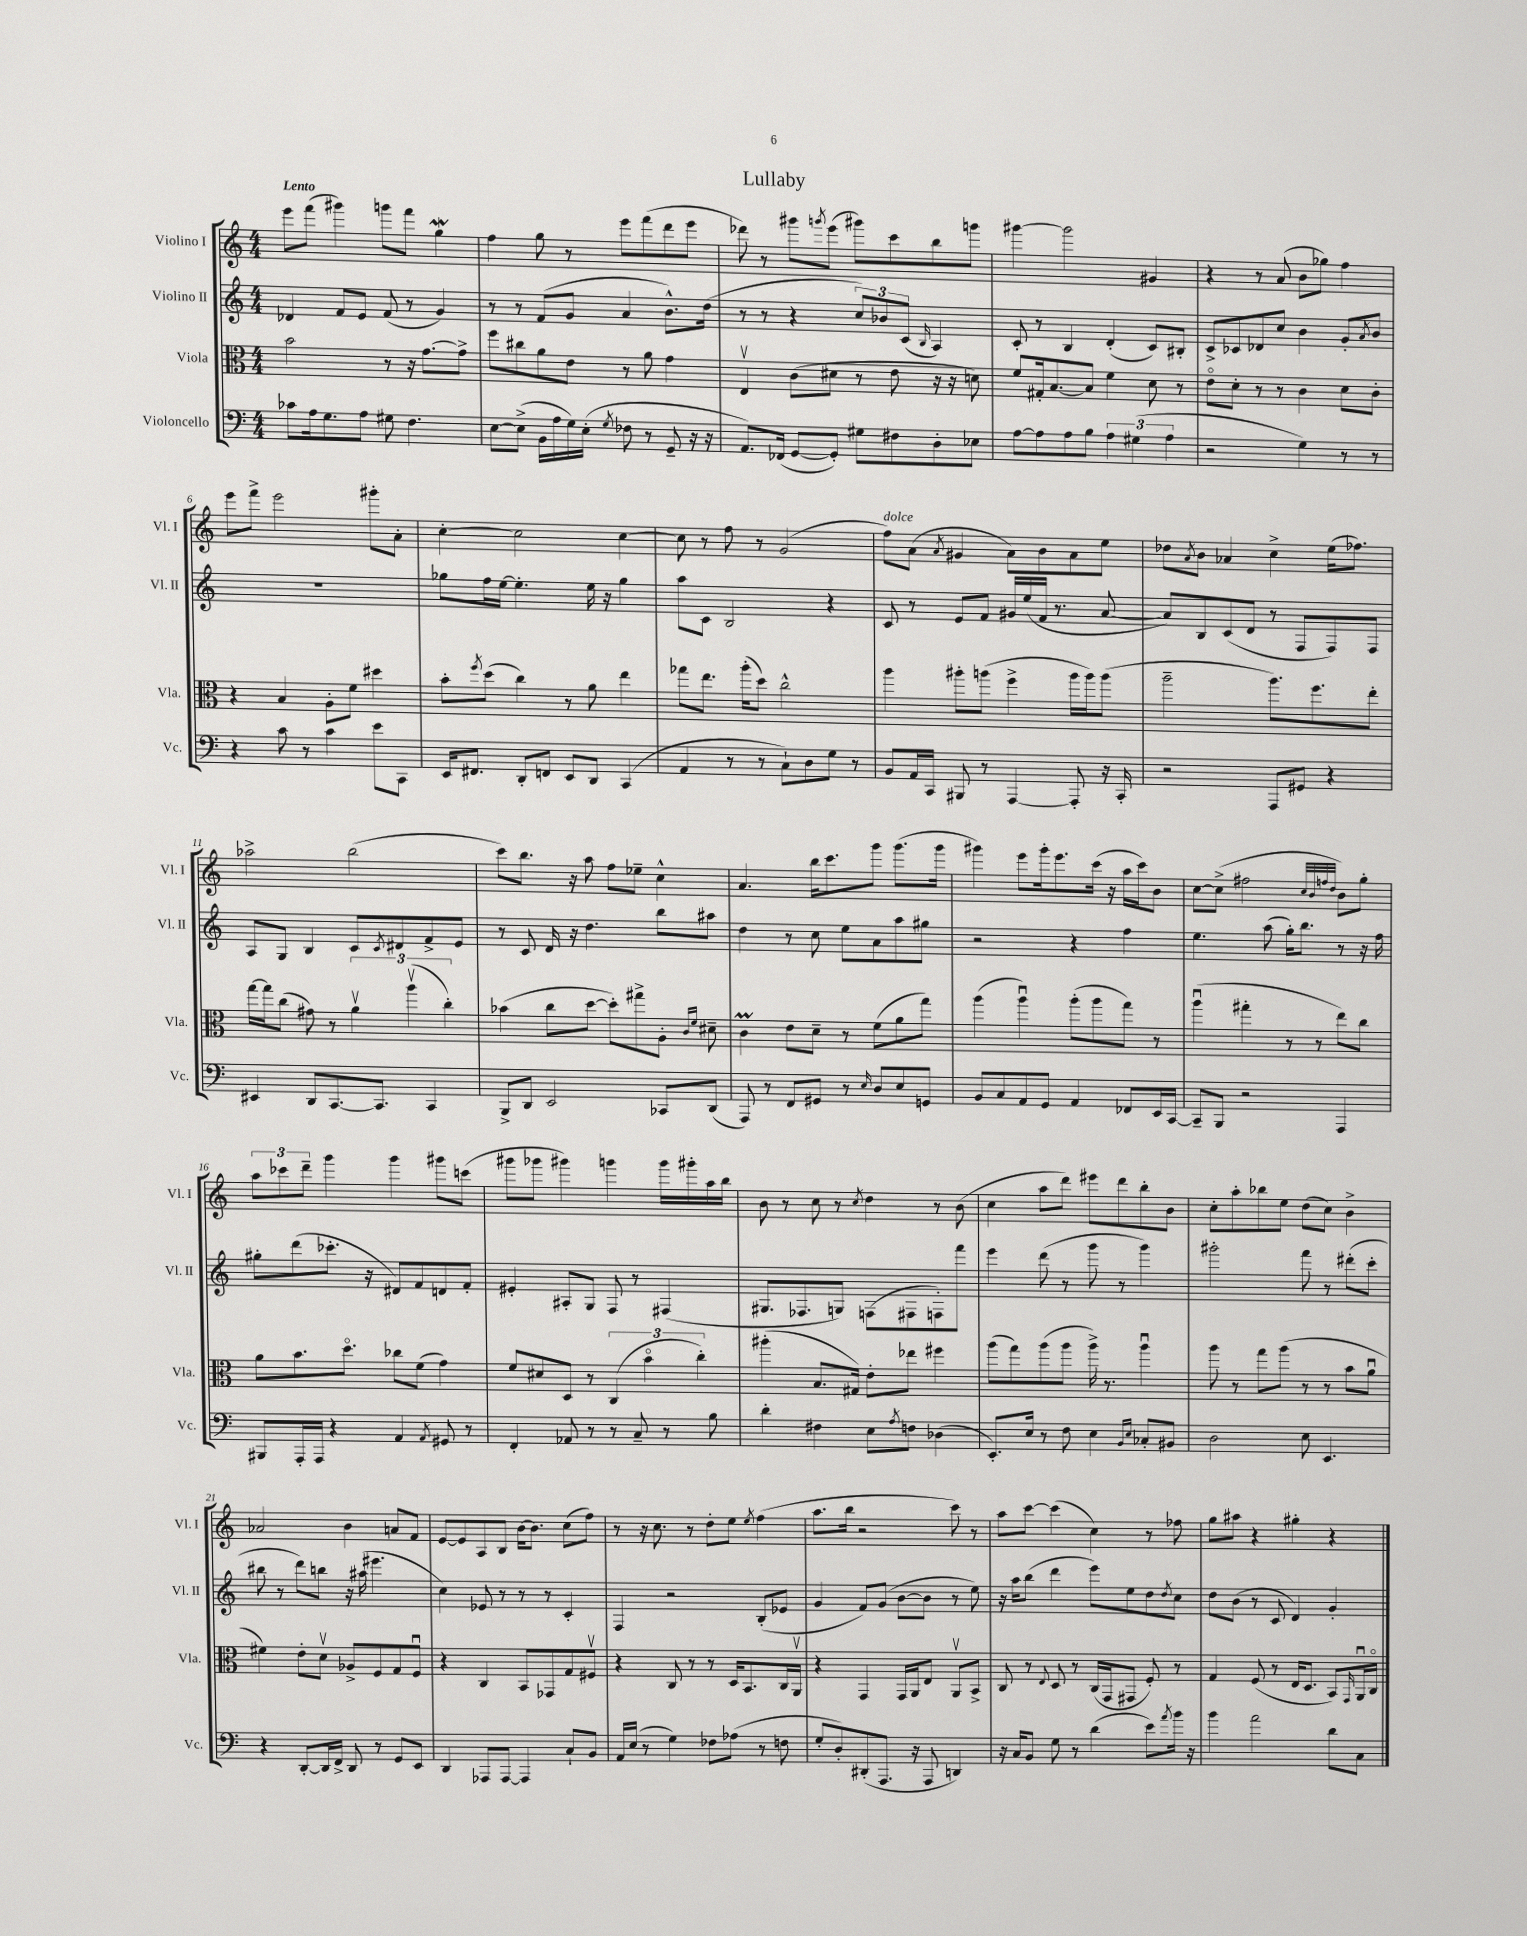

**kern	**kern	**kern	**kern
*part4	*part3	*part2	*part1
*staff4	*staff3	*staff2	*staff1
*I"Violoncello	*I"Viola	*I"Violino II	*I"Violino I
*I'Vc.	*I'Vla.	*I'Vl. II	*I'Vl. I
*clefF4	*clefC3	*clefG2	*clefG2
*k[]	*k[]	*k[]	*k[]
*M4/4	*M4/4	*M4/4	*M4/4
=1	=1	=1	=1
!	!	!	!LO:TX:a:B:t=Lento
8c-X\L	2b\	4d-X/	8eee\L
16A\k	.	.	(8fff\J
8.G\	.	.	.
.	.	8f/L	4ggg#X\)
8A\J	.	8e/J	.
8G#X\	8r	(8f/	8gggn\L
4.F\	16r	8r	8fff\J
.	[8.g\L	.	.
.	.	4g/)	4ggW\
.	8g^\J]	.	.
=2	=2	=2	=2
[8E\L	8ff\L	8r	4ff\
(8E^\J]	8cc#X\	8r	.
16BB\LL	8a\	(8f/L	8gg\
16A\	.	.	.
16G\)	8e\J	8g/J	8r
(16E'\JJ	.	.	.
8qG/	.	.	.
8F-X\	8r	4a/	8eee\L
8r	8a\	.	(8fff\
8GG~/	4g\	8.b^^\L)	8ddd\
16r	.	.	8eee\J
16r	.	(16dd\Jk	.
=3	=3	=3	=3
8.AA/L)	4Ev/	8r	8ddd-X\)
.	.	8r	8r
(16FF-X/Jk	.	.	.
[8GG/L	(8c\L	4r	8ggg#X\L
.	.	.	8qgggn/
8GG'/J])	8d#X\J	.	(8eee\J
8G#X\L	8r	12cc/L)	8ggg#X\L)
.	.	12b-X/	.
8F#X\	8e\	.	8ccc\
.	.	(12c/J	.
.	.	16qqB/	.
8D'\	16r	4A/)	8bb\
.	16r	.	.
8E-X\J	8dn\)	.	8gggn\J
=4	=4	=4	=4
[8A\L	8f/L	8c'/	[4ggg#X\
8A\]	16G#X'/k	8r	.
.	[8.B/	.	.
8A\	.	4B/	2ggg#\]
8B\J	8B/J]	.	.
6A\	4f\	(4d'/	.
(6G#X\	.	.	.
.	8d\	8c/L)	4g#X/
6A\	.	.	.
.	8r	8B#X'/J	.
=5	=5	=5	=5
2r	8e\L	8c^/L	4r
.	8d'\J	8c-X/	.
.	8r	8d-X/	8r
.	8r	8cc/J	(8a/
4G\)	4c\	4b\	8b\L
.	.	.	8gg-X\J)
8r	8d\L	8g'/L	4ff\
.	.	8qa/	.
8r	8c'\J	8b/J	.
!!LO:LB:g=z
=6	=6	=6	=6
4r	4r	1r	8eee\L
.	.	.	8fff^\J
8c\	4B/	.	2eee\
8r	.	.	.
4c\	8A'\L	.	.
.	8f\J	.	.
8e\L	4dd#X\	.	8ggg#X'\L
8CC\J	.	.	8a'\J
=7	=7	=7	=7
16EE/KL	8b'\L	8gg-X\L	[4cc'\
8.FF#X/J	.	.	.
.	8qff/	.	.
.	(8dd\J	16ff\L	.
.	.	[16ee\JJ	.
8DD'/L	4cc\)	4.ee'\]	2cc\]
8FFn/J	.	.	.
8EE/L	8r	.	.
8DD/J	8a\	16ee\	.
.	.	16r	.
(4CC/	4ee\	4gg-\	[4cc\
=8	=8	=8	=8
4AA/	8gg-X\L	8aa\L	8cc\]
.	8.ee\J	8c\J	8r
8r	.	2B/	8ff\
.	(16aa'\KL	.	.
8r	8dd\J)	.	8r
8C`\L)	2cc^^\	.	(2g/
8D\	.	.	.
8G\J	.	4r	.
8r	.	.	.
=9	=9	=9	=9
!	!	!	!LO:TX:a:i:t=dolce
8BB/L	4aa\	8c/	8ff\L)
16AA/L	.	8r	(8a\J
16CC/JJ	.	.	.
.	.	.	8qa/
8BBB#X/	8aa#X'\L	8e/L	4g#X/
8r	(8aan\J	8f/J	.
[4AAA/	4ff^\	16g#X/LL	8a\L)
.	.	(16ee/	.
.	.	16f/JJ	8b\
.	.	8.r	.
8AAA'/]	16aa\LL	.	8a\
.	16aa\J)	.	.
16r	(8aa\J	[8a/	8ee\J
16CC'/	.	.	.
=10	=10	=10	=10
2r	2aa~\	8a/L])	8dd-X\L
.	.	.	8qa/
.	.	8B/	8b\J
.	.	(8c/	4a-X/
.	.	8d/J	.
8AAA/L	8.aa\L)	8r	4cc^\
8GG#X/J	.	8F/L	.
.	8.ff\	.	.
4r	.	8F/)	(16ee\KL
.	.	.	8.ff-X\J)
.	8ee'\J	8F/J	.
!!LO:LB:g=z
=11	=11	=11	=11
4EE#X/	[16gg\LL	8A/L	2aa-X^\
.	16gg\J]	.	.
.	(8cc\J	8G/J	.
8DD/L	8g#X\)	4B/	.
[8.CC/	8r	.	.
.	6av\	8c/L	(2bb\
8.CC/J]	.	.	.
.	.	8qc/	.
.	.	8d#X/	.
.	(6aav\	.	.
4CC/	.	8f^/	.
.	6cc'\)	.	.
.	.	8e/J	.
=12	=12	=12	=12
8BBB^/L	(4b-X\	8r	8ccc\L)
8DD/J	.	8c/	8.bb\J
2EE/	8cc\L	16d/	.
.	.	16r	16r
.	[8dd\J	4.dd\	8aa\
.	8dd'\L])	.	8ff\L
.	8gg#X^\	.	8ee-X~\J
8CC-X/L	8A'\J	8bb\L	4cc^^\
.	16qqc/LL	.	.
.	16qqf/JJ	.	.
(8DD/J	8d#X~\	8aa#X\J	.
=13	=13	=13	=13
8AAA/)	4cM\	4dd\	4.a/
8r	.	.	.
8FF/L	8e\L	8r	.
8GG#X/J	8d~\J	8cc\	16bb\KL
.	.	.	8.ccc\
8r	8r	8ee\L	.
16qqE/	.	.	.
8D/L	(8f\L	8a\	8ggg\J
8E/	8a\	8aa\	(8.ggg\L
8GGn/J	8gg\J)	8gg#X\J	.
.	.	.	16ggg\Jk
=14	=14	=14	=14
8BB/L	(4aa\	2r	4ggg#X\)
8C/	.	.	.
8AA/	4aau\)	.	8eee\L
8GG/J	.	.	16ggg#'\k
.	.	.	8.eee\
4AA/	(8aa'\L	4r	.
.	8aa\	.	(16ccc\Jk
.	.	.	16r
8FF-X/L	8gg\J)	4ff\	16aa\LL
.	.	.	16ccc\J)
16EE/L	8r	.	8b\J
[16CC/JJ	.	.	.
=15	=15	=15	=15
8CC~/L]	(4aau\	4.ee\	[8cc\L
8BBB/J	.	.	(8cc^\J]
2r	4gg#X'\	.	2ff#X\
.	.	(8aa\	.
.	8r	16gg'\KL)	.
.	.	8.bb\J	.
.	8r	.	.
.	.	.	32qqcc/LLL
.	.	.	32qqb/
.	.	.	32qqffn/
.	.	.	32qqdd/JJJ
4AAA/	8ee\L)	8r	8b\L)
.	8cc\J	16r	8gg'\J
.	.	16ff\	.
!!LO:LB:g=z
=16	=16	=16	=16
8BBB#X/L	8a\L	8gg#X'\L	12aa\L
.	.	.	12ccc-X\
16AAA'/L	8.b\	(8ddd\	.
.	.	.	12ddd~\J
16AAA/JJ	.	.	.
4r	.	8.ccc-X'\J	4ggg\
.	8.dd\J	.	.
.	.	16r	.
4AA/	8cc-X\L	8d#X/L)	4ggg\
.	(8f\J	8f/	.
8qAA/	.	.	.
8GG#X/	4g\)	8dn/	8ggg#X\L
8r	.	8f'/J	(8cccn\J
=17	=17	=17	=17
4FF'/	8f/L	4e#X'/	8ggg#X\L
.	8d#X/	.	8ggg-X\J
8AA-X/	8D/J	8A#X'/L	4ggg#X\)
8r	8r	8G/J	.
8r	(6C/	8F/	4gggn\
8C~/	.	8r	.
.	6b\	.	.
8r	.	(4F#X/	16ggg\LL
.	.	.	16ggg#X'\
.	6cc'\)	.	.
8B\	.	.	16aa\
.	.	.	16bb\JJ
=18	=18	=18	=18
4d'\	(4aa#X'\	8.G#X/L	8b\
.	.	.	8r
.	.	8.F-X/	.
4F#X\	8.B/L	.	8cc\
.	.	8Gn/J)	8r
.	16G#X/Jk)	.	.
.	.	.	8qcc/
8E\L	8e'\L	(8Fn\L	4dd\
8qA/	.	.	.
8Fn\J	8ee-X\J	8F#X\	.
(4D-X\	4ff#X\	8Fn'\)	8r
.	.	8fff\J	(8b\
=19	=19	=19	=19
8.EE'/L)	(8aa\L	4eee\	4cc\
.	8gg\)	.	.
16E/Jk	.	.	.
8r	(8aa\	(8ddd\	8aa\L
8F\	8aa\J	8r	8ddd\J)
4E\	16aa^\)	8ggg\	8eee#X\L
.	8.r	.	.
.	.	8r	8ddd\
16qqBB/LL	.	.	.
16qqE/JJ	.	.	.
8C-X'/L	4aau\	4ggg\)	8bb'\
8BB#X/J	.	.	8b\J
=20	=20	=20	=20
2D\	8aa\	2ggg#X'\	8cc'\L
.	8r	.	8aa'\
.	8gg\L	.	8bb-X\
.	(8aa\J	.	8ee\J
8E\	8r	8fff\	(8dd\L
4.EE/	8r	8r	8cc\J)
.	8b\L	(8ddd#X'\L	4b^\
.	8au\J	8ccc'\J	.
!!LO:LB:g=z
=21	=21	=21	=21
4r	4f#X\)	8bb#X\	2a-X/
.	.	8r	.
[8DD'/L	8e'\L	8ddd\L)	.
16DD/L]	8dv\J	8bbn\J	.
16FF^/JJ	.	.	.
8DD/	8A-X^/L	16r	4b\
.	.	(16aa#X\	.
8r	8F/	4.eee#X\	.
8GG/L	8G/	.	8an/L
8EE/J	8Fu/J	.	8f/J
=22	=22	=22	=22
4DD/	4r	4cc\)	[8e/L
.	.	.	8e/]
8AAA-X/L	4C/	8e-X/	8A/
[8AAA-/J	.	8r	8B/J
4AAA-/]	8BB/L	8r	[16b\KL
.	.	.	8.b\J]
.	8GG-X/	8r	.
8C`/L	8G/	4c'/	(8cc\L
8BB/J	8F#Xv/J	.	8ff\J)
=23	=23	=23	=23
16AA/LL	4r	4F/	8r
(16E/JJ	.	.	.
8r	.	.	16r
.	.	.	8.cc\
4G\)	8C/	2r	.
.	8r	.	8r
8F-X\L	8r	.	8dd'\L
(8A-X\J	16D/KL	.	8ee\J
.	8.BB/	.	.
.	.	.	8qee/
8r	.	(8B'/L	(4ff\
8Fn\	16C/L	8e-X/J	.
.	16AAv/JJ	.	.
=24	=24	=24	=24
8G'/L	4r	4g/	8.aa\L
8D'/)	.	.	.
.	.	.	16bb\Jk
(8DD#X'/	4GG/	8f/L)	2r
8.AAA/J	.	(8g/J	.
.	16GG/LL	[8b\L	.
16r	16AA/J	.	.
8AAA/	8E/J	8b\J]	.
4DDn/)	8AAv/L	8r	8ccc\)
.	8BB^/J	8ee\)	8r
=25	=25	=25	=25
16r	8C/	16r	8aa\L
16C/KL	.	16aa\KL	.
8BB/J	8r	(8bb\J	[8ccc\J
.	8qqE/	.	.
8G\	8D/	4ddd\	(4ccc\]
8r	8r	.	.
(4d\	(16C/LL	8eee\L)	4cc\)
.	16GG/J	.	.
.	8GG#X/J	8ee\	.
8e\L)	8F'/)	8dd\	8r
8qa/	.	8qdd/	.
16b\Jk	8r	8cc\J	8ff-X\
16r	.	.	.
=26	=26	=26	=26
4b\	4G/	8dd\L	8gg\L
.	.	(8b\J	8aa#X\J
2a\	(8F/	8r	4r
.	8r	8c/	.
.	16E/KL	4d/)	4gg#X'\
.	8.D/J	.	.
8d\L	8BB/L)	4g'/	4r
.	16qqGG/	.	.
8C\J	16AAu/L	.	.
.	16C/JJ	.	.
==	==	==	==
*-	*-	*-	*-
